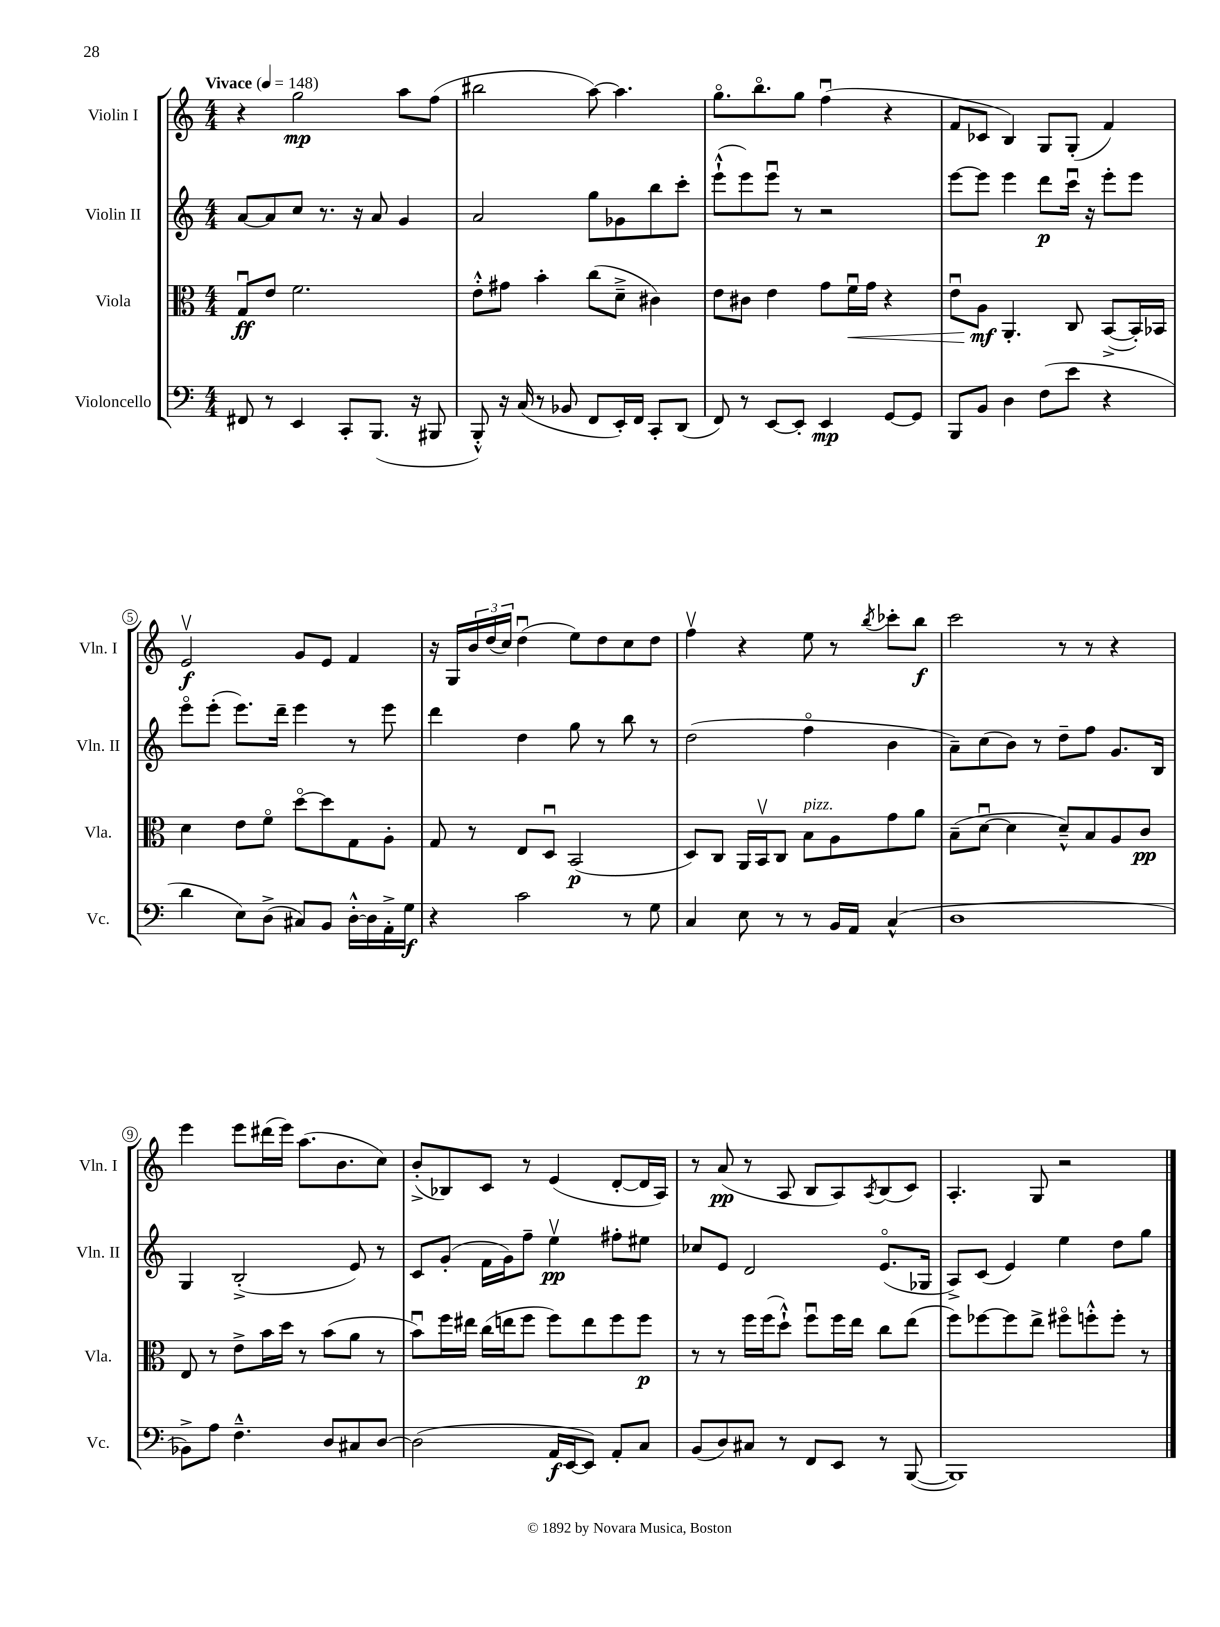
<<
\new StaffGroup <<
\new Staff = "s0" \with { instrumentName = "Violin I" shortInstrumentName = "Vln. I" } {
    \clef treble \key c \major \numericTimeSignature \time 4/4 \tempo "Vivace" 4 = 148
    r4 g''2\mp a''8 f''8( |
    bis''2 a''8~) a''4. |
    g''8.\flageolet b''8.\flageolet g''8 f''4\downbow( r4 |
    f'8 ces'8 b4) g8 g8-.( f'4) |
    e'2\upbow\f g'8 e'8 f'4 |
    r16 g16 \tuplet 3/2 { b'16 d''16( c''16) } d''4\downbow( e''8) d''8 c''8 d''8 |
    f''4\upbow r4 e''8 r8 \acciaccatura { b''8 } ces'''8-. b''8\f |
    c'''2 r8 r8 r4 |
    e'''4 e'''8 dis'''16( e'''16) a''8.( b'8. c''8) |
    b'8-.->( bes8) c'8 r8 e'4( d'8~-. d'16 a16) |
    r8 a'8\pp( r8 a8 b8 a8) \acciaccatura { a8 } b8( c'8) |
    a4.-. g8 r2 \bar "|." |
}
\new Staff = "s1" \with { instrumentName = "Violin II" shortInstrumentName = "Vln. II" } {
    \clef treble \key c \major \numericTimeSignature \time 4/4
    a'8~ a'8 c''8 r8. r16 a'8 g'4 |
    a'2 g''8 ges'8 b''8 c'''8-. |
    e'''8-!-^( e'''8) e'''8\downbow r8 r2 |
    e'''8~ e'''8 e'''4 d'''8\p c'''16\downbow r16 e'''8-. e'''8 |
    e'''8\flageolet e'''8-.( e'''8.) d'''16-- e'''4 r8 e'''8 |
    d'''4 d''4 g''8 r8 b''8 r8 |
    d''2( f''4\flageolet b'4 |
    a'8--) c''8( b'8) r8 d''8-- f''8 g'8. b16 |
    g4 b2-.->( e'8) r8 |
    c'8 g'8-.( f'16 g'16) f''8-- e''4\upbow\pp fis''8-. eis''8 |
    ces''8 e'8 d'2 e'8.\flageolet( ges16 |
    a8->) c'8( e'4) e''4 d''8 g''8 \bar "|." |
}
\new Staff = "s2" \with { instrumentName = "Viola" shortInstrumentName = "Vla." } {
    \clef alto \key c \major \numericTimeSignature \time 4/4
    g8\downbow\ff e'8 f'2. |
    e'8-.-^ gis'8 b'4-. c''8( d'8---> cis'4) |
    e'8 cis'8 e'4 g'8 f'16\downbow\< g'16 r4 |
    e'8\downbow a8\mf\! a,4.-. c8 b,8~->( b,16-.) bes,16 |
    d'4 e'8 f'8\flageolet d''8~\flageolet d''8 g8 a8-. |
    g8 r8 e8 d8\downbow b,2\p( |
    d8) c8 a,16 b,16\upbow c8 b8^\markup { \italic "pizz." } a8 g'8 a'8 |
    b8--( d'8~\downbow d'4 d'8---^) b8 a8 c'8\pp |
    e8 r8 e'8-> b'16 d''16 r8 b'8( a'8 r8 |
    b'8\downbow) f''16 eis''16 c''16( e''16 f''8 f''8) e''8 f''8 f''8\p |
    r8 r8 f''16 f''16( d''8-!-^) f''8\downbow f''16 e''16 c''8 e''8( |
    f''8) fes''8~ fes''8 e''8-> fis''8\flageolet f''8-.-^ f''8-. r8 \bar "|." |
}
\new Staff = "s3" \with { instrumentName = "Violoncello" shortInstrumentName = "Vc." } {
    \clef bass \key c \major \numericTimeSignature \time 4/4
    fis,8 r8 e,4 c,8-. b,,8.( r16 bis,,8 |
    b,,8-.-^) r16 c16( r8 bes,8 f,8 e,16-.) f,16 c,8-. d,8( |
    f,8) r8 e,8~ e,8-. e,4\mp g,8~ g,8 |
    b,,8 b,8 d4 f8( e'8 r4 |
    d'4 e8) d8->( cis8) b,8 d16~-.-^ d16 a,16-.-> g16\f |
    r4 c'2 r8 g8 |
    c4 e8 r8 r8 b,16 a,16 c4-^( |
    d1 |
    bes,8->) a8 f4.---^ d8 cis8 d8~ |
    d2( a,16\f e,16~ e,8) a,8-. c8 |
    b,8( d8) cis8 r8 f,8 e,8 r8 b,,8~( |
    b,,1) \bar "|." |
}
>>
>>
\layout { \context { \Score \override BarNumber.stencil = #(make-stencil-circler 0.1 0.3 ly:text-interface::print) } }
